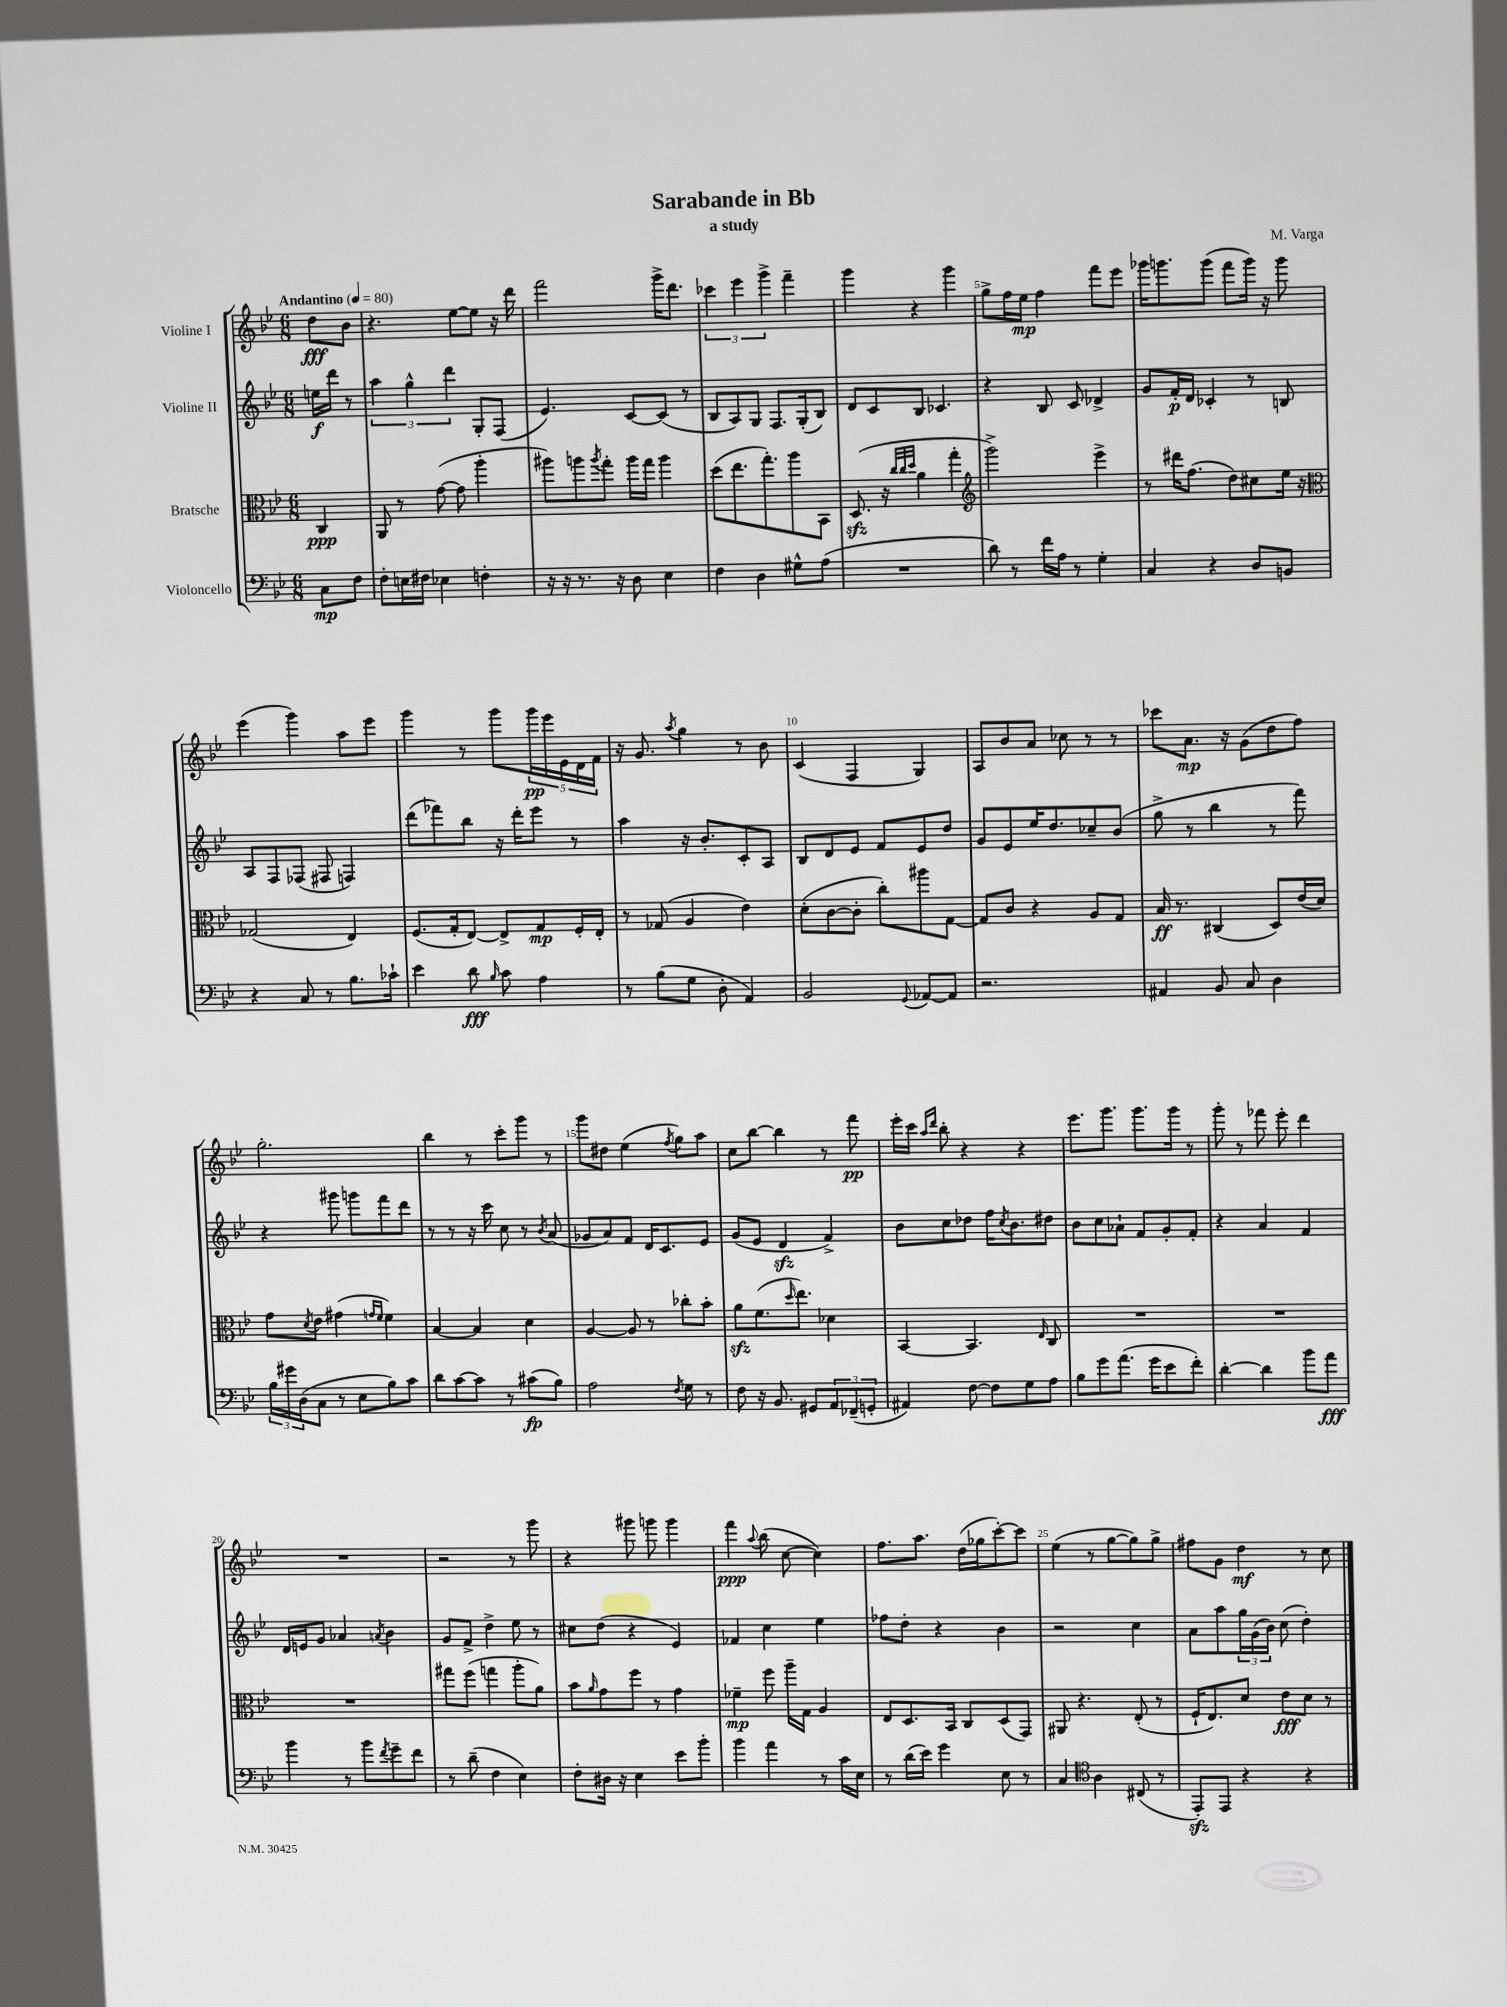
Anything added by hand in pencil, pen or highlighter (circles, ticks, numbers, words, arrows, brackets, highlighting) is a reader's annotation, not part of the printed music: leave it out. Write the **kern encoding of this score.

**kern	**dynam	**kern	**dynam	**kern	**dynam	**kern	**dynam
*part4	*part4	*part3	*part3	*part2	*part2	*part1	*part1
*staff4	*staff4	*staff3	*staff3	*staff2	*staff2	*staff1	*staff1
*I"Violoncello	*	*I"Bratsche	*	*I"Violine II	*	*I"Violine I	*
*clefF4	*	*clefC3	*	*clefG2	*	*clefG2	*
*k[b-e-]	*	*k[b-e-]	*	*k[b-e-]	*	*k[b-e-]	*
*M6/8	*	*M6/8	*	*M6/8	*	*M6/8	*
*MM80	*	*MM80	*	*MM80	*	*MM80	*
=	=	=	=	=	=	=	=
!	!	!	!	!	!	!LO:TX:a:B:t=Andantino	!
8C\L	mp	4C/	ppp	16een\LL	f	8dd\L	fff
.	.	.	.	16ddd\JJ	.	.	.
8F\J	.	.	.	8r	.	8b-\J	.
=1	=1	=1	=1	=1	=1	=1	=1
8F'\L	.	8AA/	.	6aa\	.	4.r	.
16En\L	.	8r	.	.	.	.	.
.	.	.	.	6gg^^\	.	.	.
16F#X\JJ	.	.	.	.	.	.	.
4E-X\	.	([8g\	.	.	.	.	.
.	.	.	.	6ddd\	.	.	.
.	.	8g\]	.	.	.	[8ee-\L	.
4Fn'\	.	4aa'\	.	8G'/L	.	8ee-\J]	.
.	.	.	.	(8F/J	.	16r	.
.	.	.	.	.	.	16ddd\	.
=2	=2	=2	=2	=2	=2	=2	=2
16r	.	8aa#X\L)	.	4.e-/)	.	2fff\	.
16r	.	.	.	.	.	.	.
8.r	.	8aan\	.	.	.	.	.
.	.	8qaa/	.	.	.	.	.
.	.	8gg'\J	.	.	.	.	.
16r	.	.	.	.	.	.	.
8D\	.	16aa\LL	.	[8c/L	.	.	.
.	.	16gg\JJ	.	.	.	.	.
4E-\	.	4aa\	.	(8c/J]	.	16ggg^\KL	.
.	.	.	.	.	.	8.ddd\J	.
.	.	.	.	8r	.	.	.
=3	=3	=3	=3	=3	=3	=3	=3
4F\	.	(8dd\L	.	8B-/L	.	6ccc-X\	.
.	.	8.ee-\	.	8A/)	.	.	.
.	.	.	.	.	.	6eee-\	.
4D\	.	.	.	8G/J	.	.	.
.	.	8.gg'\)	.	.	.	.	.
.	.	.	.	.	.	6ggg^\	.
.	.	.	.	8.F/L	.	.	.
8G#X^^\L	.	8aa\	.	.	.	4fff~\	.
.	.	.	.	(16G'/k	.	.	.
(8A\J	.	8BB-\J	.	8B-/J)	.	.	.
=4	=4	=4	=4	=4	=4	=4	=4
2.r	.	(8.Dzz/	.	8d/L	.	4ggg\	.
.	.	.	.	8c/	.	.	.
.	.	16r	.	.	.	.	.
.	.	32qqcc/LLL	.	.	.	.	.
.	.	32qqcc/	.	.	.	.	.
.	.	32qqdd/JJJ	.	.	.	.	.
.	.	4a\	.	8B-/J	.	4r	.
.	.	.	.	4.c-X/	.	.	.
.	.	4gg'\	.	.	.	4ggg\	.
=5	=5	=5	=5	=5	=5	=5	=5
*	*	*clefG2	*	*	*	*	*
8d\)	.	2ggg^\)	.	4r	.	8gg^\L	.
8r	.	.	.	.	.	16ff\L	.
.	.	.	.	.	.	16ee-\JJ	mp
16f\LL	.	.	.	8B-/	.	4ff\	.
16A\JJ	.	.	.	.	.	.	.
8r	.	.	.	8c/	.	.	.
4G'\	.	4eee-^\	.	4d-X^/	.	8fff\L	.
.	.	.	.	.	.	8eee-\J	.
=6	=6	=6	=6	=6	=6	=6	=6
4C/	.	8r	.	8g/L	.	16ggg-X\KL	.
.	.	.	.	.	.	8.gggn\	.
.	.	16ddd#X\KL	.	16f'/L	p	.	.
.	.	(8.ff\J	.	16d/JJ	.	.	.
4r	.	.	.	4c-X'/	.	(8ggg\J	.
.	.	8dd\L)	.	.	.	8fff\L	.
8D/L	.	8cc#X\	.	8r	.	16ggg\Jk)	.
.	.	.	.	.	.	16r	.
8BBn/J	.	16ee-\Jk	.	8Bn/	.	8ggg\	.
.	.	16r	.	.	.	.	.
!!LO:LB:g=z
=7	=7	=7	=7	=7	=7	=7	=7
*	*	*clefC3	*	*	*	*	*
4r	.	(2G-X/	.	8A/L	.	(4eee-\	.
.	.	.	.	8F/	.	.	.
8C/	.	.	.	(8F-X/J	.	4ggg\)	.
8r	.	.	.	8F#X/	.	.	.
8.B-\L	.	4E-/)	.	4Fn/)	.	8aa\L	.
.	.	.	.	.	.	8eee-\J	.
16c-X`\Jk	.	.	.	.	.	.	.
=8	=8	=8	=8	=8	=8	=8	=8
4e-\	.	(8.F/L	.	(8ddd\L	.	4ggg\	.
.	.	.	.	8fff-X\)	.	.	.
.	.	16G'/k	.	.	.	.	.
8d\	fff	[8E-/J)	.	8bb-\J	.	8r	.
16qqB-/	.	.	.	.	.	.	.
8c\	.	8E-^/L]	.	16r	.	8ggg\L	.
.	.	.	.	16ddd'\KL	.	.	.
4A\	.	8G/	mp	8eee-\J	.	20ggg\L	pp
.	.	.	.	.	.	20eee-\	.
.	.	.	.	.	.	20e-\	.
.	.	16F'/L	.	8r	.	.	.
.	.	.	.	.	.	20d\	.
.	.	16E-'/JJ	.	.	.	.	.
.	.	.	.	.	.	20f\JJ	.
=9	=9	=9	=9	=9	=9	=9	=9
8r	.	8r	.	4aa\	.	16r	.
.	.	.	.	.	.	8.g/	.
(8B-\L	.	(8G-X/	.	.	.	.	.
.	.	.	.	.	.	8qaa/	.
8G\J	.	4A/	.	16r	.	4gg\	.
.	.	.	.	8.b-'/L	.	.	.
8D'\	.	.	.	.	.	.	.
4AA/)	.	4e-\)	.	8c'/	.	8r	.
.	.	.	.	8A/J	.	8b-\	.
=10	=10	=10	=10	=10	=10	=10	=10
2BB-/	.	(8d'\L	.	8B-/L	.	(4c/	.
.	.	[8c\	.	8d/	.	.	.
.	.	8c'\J]	.	8e-/J	.	4F/	.
.	.	8cc'\L)	.	8f/L	.	.	.
8qqGG/	.	.	.	.	.	.	.
[8AA-X/L	.	8aa#X\	.	8e-/	.	4G/)	.
8AA-/J]	.	[8G\J	.	8dd/J	.	.	.
=11	=11	=11	=11	=11	=11	=11	=11
2.r	.	8G/L]	.	8g/L	.	8A/L	.
.	.	8c/J	.	8e-/	.	8b-/	.
.	.	4r	.	16ee-/K	.	8a/J	.
.	.	.	.	8.dd/	.	.	.
.	.	.	.	.	.	8cc-X\	.
.	.	8A/L	.	8cc-X~/	.	8r	.
.	.	8G/J	.	(8b-/J	.	8r	.
=12	=12	=12	=12	=12	=12	=12	=12
4AA#X/	.	16B-/	ff	8gg^\	.	8ccc-X\L	.
.	.	8.r	.	.	.	.	.
.	.	.	.	8r	.	8.a\J	mp
8BB-/	.	(4C#X/	.	4bb-\	.	.	.
.	.	.	.	.	.	16r	.
8C/	.	.	.	.	.	(8g\L	.
4D\	.	8D/L)	.	8r	.	8dd\	.
.	.	(16e-/L	.	8fff\)	.	8ff\J)	.
.	.	16d/JJ)	.	.	.	.	.
!!LO:LB:g=z
=13	=13	=13	=13	=13	=13	=13	=13
24B-\LL	.	8g\L	.	4r	.	2.gg'\	.
24g#X\	.	.	.	.	.	.	.
(24D\J	.	.	.	.	.	.	.
.	.	8qd/	.	.	.	.	.
8C\J	.	8e-\J	.	.	.	.	.
8r	.	(4g#X\	.	8ggg#X\	.	.	.
8E-\L	.	.	.	8gggn\L	.	.	.
.	.	16qqgn/LL	.	.	.	.	.
.	.	16qqf/JJ	.	.	.	.	.
8B-\)	.	4f\)	.	8fff\	.	.	.
8c\J	.	.	.	8ddd\J	.	.	.
=14	=14	=14	=14	=14	=14	=14	=14
8d\L	.	[4B-/	.	8r	.	4bb-\	.
[8c\	.	.	.	8r	.	.	.
8c\J]	.	4B-/]	.	16r	.	8r	.
.	.	.	.	16ccc\	.	.	.
8r	.	.	.	8cc\	.	8ccc'\L	.
(8c#X\L	fp	4d\	.	8r	.	8ggg\J	.
.	.	.	.	8qb-/	.	.	.
8B-\J)	.	.	.	(8a/	.	8r	.
=15	=15	=15	=15	=15	=15	=15	=15
2A\	.	[4A/	.	8g-X/L	.	8ggg\L	.
.	.	.	.	8a/)	.	8dd#X\J	.
.	.	8A/]	.	8f/J	.	(4ee-\	.
.	.	8r	.	16d/KL	.	.	.
.	.	.	.	8.c/	.	.	.
8qF/	.	.	.	.	.	8qff/	.
8G\	.	8cc-X'\L	.	.	.	8gg\L)	.
8r	.	8b-'\J	.	8e-/J	.	8aa\J	.
=16	=16	=16	=16	=16	=16	=16	=16
8F\	.	8azz\L	.	(8g/L	.	8cc\L	.
16r	.	(8.f\	.	8e-/J	.	[8bb-\J	.
8.BB-/	.	.	.	.	.	.	.
.	.	.	.	4dzz/	.	4bb-\]	.
.	.	16qqdd/	.	.	.	.	.
.	.	8.ee-\J)	.	.	.	.	.
8GG#X/L	.	.	.	.	.	.	.
12AA/	.	4d-X\	.	4f^/)	.	8r	.
(12FF-X~/	.	.	.	.	.	.	.
.	.	.	.	.	.	8fff\	pp
12GGn'/J	.	.	.	.	.	.	.
=17	=17	=17	=17	=17	=17	=17	=17
4AA#X/)	.	[4BB-/	.	8b-\L	.	16eee-'\LL	.
.	.	.	.	.	.	16ccc\JJ	.
.	.	.	.	.	.	16qqaa/LL	.
.	.	.	.	.	.	16qqddd/JJ	.
.	.	.	.	8cc\	.	8bb-'\	.
[8F\	.	4.BB-/]	.	8dd-X\J	.	4r	.
8F\L]	.	.	.	16ff\KL	.	.	.
.	.	.	.	8qcc/	.	.	.
.	.	.	.	8.b-\	.	.	.
8G\	.	.	.	.	.	4r	.
.	.	16qqE-/	.	.	.	.	.
8A\J	.	8C/	.	8dd#X\J	.	.	.
=18	=18	=18	=18	=18	=18	=18	=18
8B-\L	.	2.r	.	8b-\L	.	8.eee-\L	.
8g\	.	.	.	8cc\	.	.	.
.	.	.	.	.	.	8.ggg\J	.
(8.a\J	.	.	.	8a-X`\J	.	.	.
.	.	.	.	8f/L	.	8.ggg\L	.
16g\KL	.	.	.	.	.	.	.
8e-\	.	.	.	8g'/	.	.	.
.	.	.	.	.	.	16ggg\Jk	.
8f'\J)	.	.	.	8f'/J	.	8r	.
=19	=19	=19	=19	=19	=19	=19	=19
[4d'\	.	2.r	.	4r	.	8ggg'\	.
.	.	.	.	.	.	8r	.
4d\]	.	.	.	4a/	.	8fff-X\	.
.	.	.	.	.	.	8eee-'\	.
8b-\L	.	.	.	4f/	.	4ddd\	.
8a\J	fff	.	.	.	.	.	.
!!LO:LB:g=z
=20	=20	=20	=20	=20	=20	=20	=20
4b-\	.	2.r	.	16d/LL	.	2.r	.
.	.	.	.	16en/J	.	.	.
.	.	.	.	8g/J	.	.	.
8r	.	.	.	4a-X/	.	.	.
8b-\L	.	.	.	.	.	.	.
8qf/	.	.	.	8qan/	.	.	.
8g~\	.	.	.	4b-\	.	.	.
8f\J	.	.	.	.	.	.	.
=21	=21	=21	=21	=21	=21	=21	=21
8r	.	8gg#X\L	.	8g/L	.	2r	.
(8d~\	.	(8ff\J	.	8f^/J	.	.	.
4F\	.	4ggn\	.	4dd^\	.	.	.
4E-\)	.	8aa'\L	.	8ee-\	.	8r	.
.	.	8a\J)	.	8r	.	8ggg\	.
=22	=22	=22	=22	=22	=22	=22	=22
8F'\L	.	8b-\L	.	8cc#X\L	.	4r	.
.	.	16qqa/	.	.	.	.	.
16D#X\Jk	.	8g\	.	(8dd\J	.	.	.
16r	.	.	.	.	.	.	.
4E-\	.	8ff\J	.	4r	.	8ggg#X\	.
.	.	8r	.	.	.	8gggn\	.
8e-\L	.	4g\	.	4e-/)	.	4ggg\	.
8b-'\J	.	.	.	.	.	.	.
=23	=23	=23	=23	=23	=23	=23	=23
4b-\	.	4f-X~\	mp	4f-X/	.	4fff\	ppp
.	.	.	.	.	.	8qqaa/	.
4a\	.	8ff\	.	4cc\	.	(8bb-\	.
.	.	16aa~\LL	.	.	.	[8cc\	.
.	.	16G\JJ	.	.	.	.	.
8r	.	4A/	.	4ee-\	.	4cc\])	.
16c\LL	.	.	.	.	.	.	.
16E-\JJ	.	.	.	.	.	.	.
=24	=24	=24	=24	=24	=24	=24	=24
8r	.	8E-/L	.	8ff-X\L	.	8.ff\L	.
(16d\LL	.	8.D/	.	8dd'\J	.	.	.
16e-\JJ)	.	.	.	.	.	8.aa\J	.
4g\	.	.	.	4r	.	.	.
.	.	16BB-/Jk	.	.	.	.	.
.	.	8C/L	.	.	.	(16dd\LL	.
.	.	.	.	.	.	16gg-X\J	.
8E-\	.	(8D/	.	4b-\	.	[8ccc'\)	.
8r	.	8GG/J)	.	.	.	8ccc\J]	.
=25	=25	=25	=25	=25	=25	=25	=25
4C/	.	8AA#X/	.	2r	.	(4ee-\	.
.	.	4.r	.	.	.	.	.
*clefC4	*	*	*	*	*	*	*
4A\	.	.	.	.	.	8r	.
.	.	.	.	.	.	[8gg\L	.
(8C#X/	.	(8E-'/	.	4cc\	.	8gg\])	.
8r	.	8r	.	.	.	8gg^\J	.
=26	=26	=26	=26	=26	=26	=26	=26
8EE-zz'/L)	.	16F`/KL	.	8a\L	.	8ff#X\L	.
.	.	8.E-/)	.	.	.	.	.
8EE-/J	.	.	.	8aa\	.	8g\J	.
4r	.	8d/J	.	24gg\L	.	4dd\	mf
.	.	.	.	(24g\	.	.	.
.	.	.	.	24b-\JJ)	.	.	.
.	.	8e-\L	fff	(8cc\	.	.	.
4r	.	8d\J	.	4dd'\)	.	8r	.
.	.	8r	.	.	.	8cc\	.
==	==	==	==	==	==	==	==
*-	*-	*-	*-	*-	*-	*-	*-
